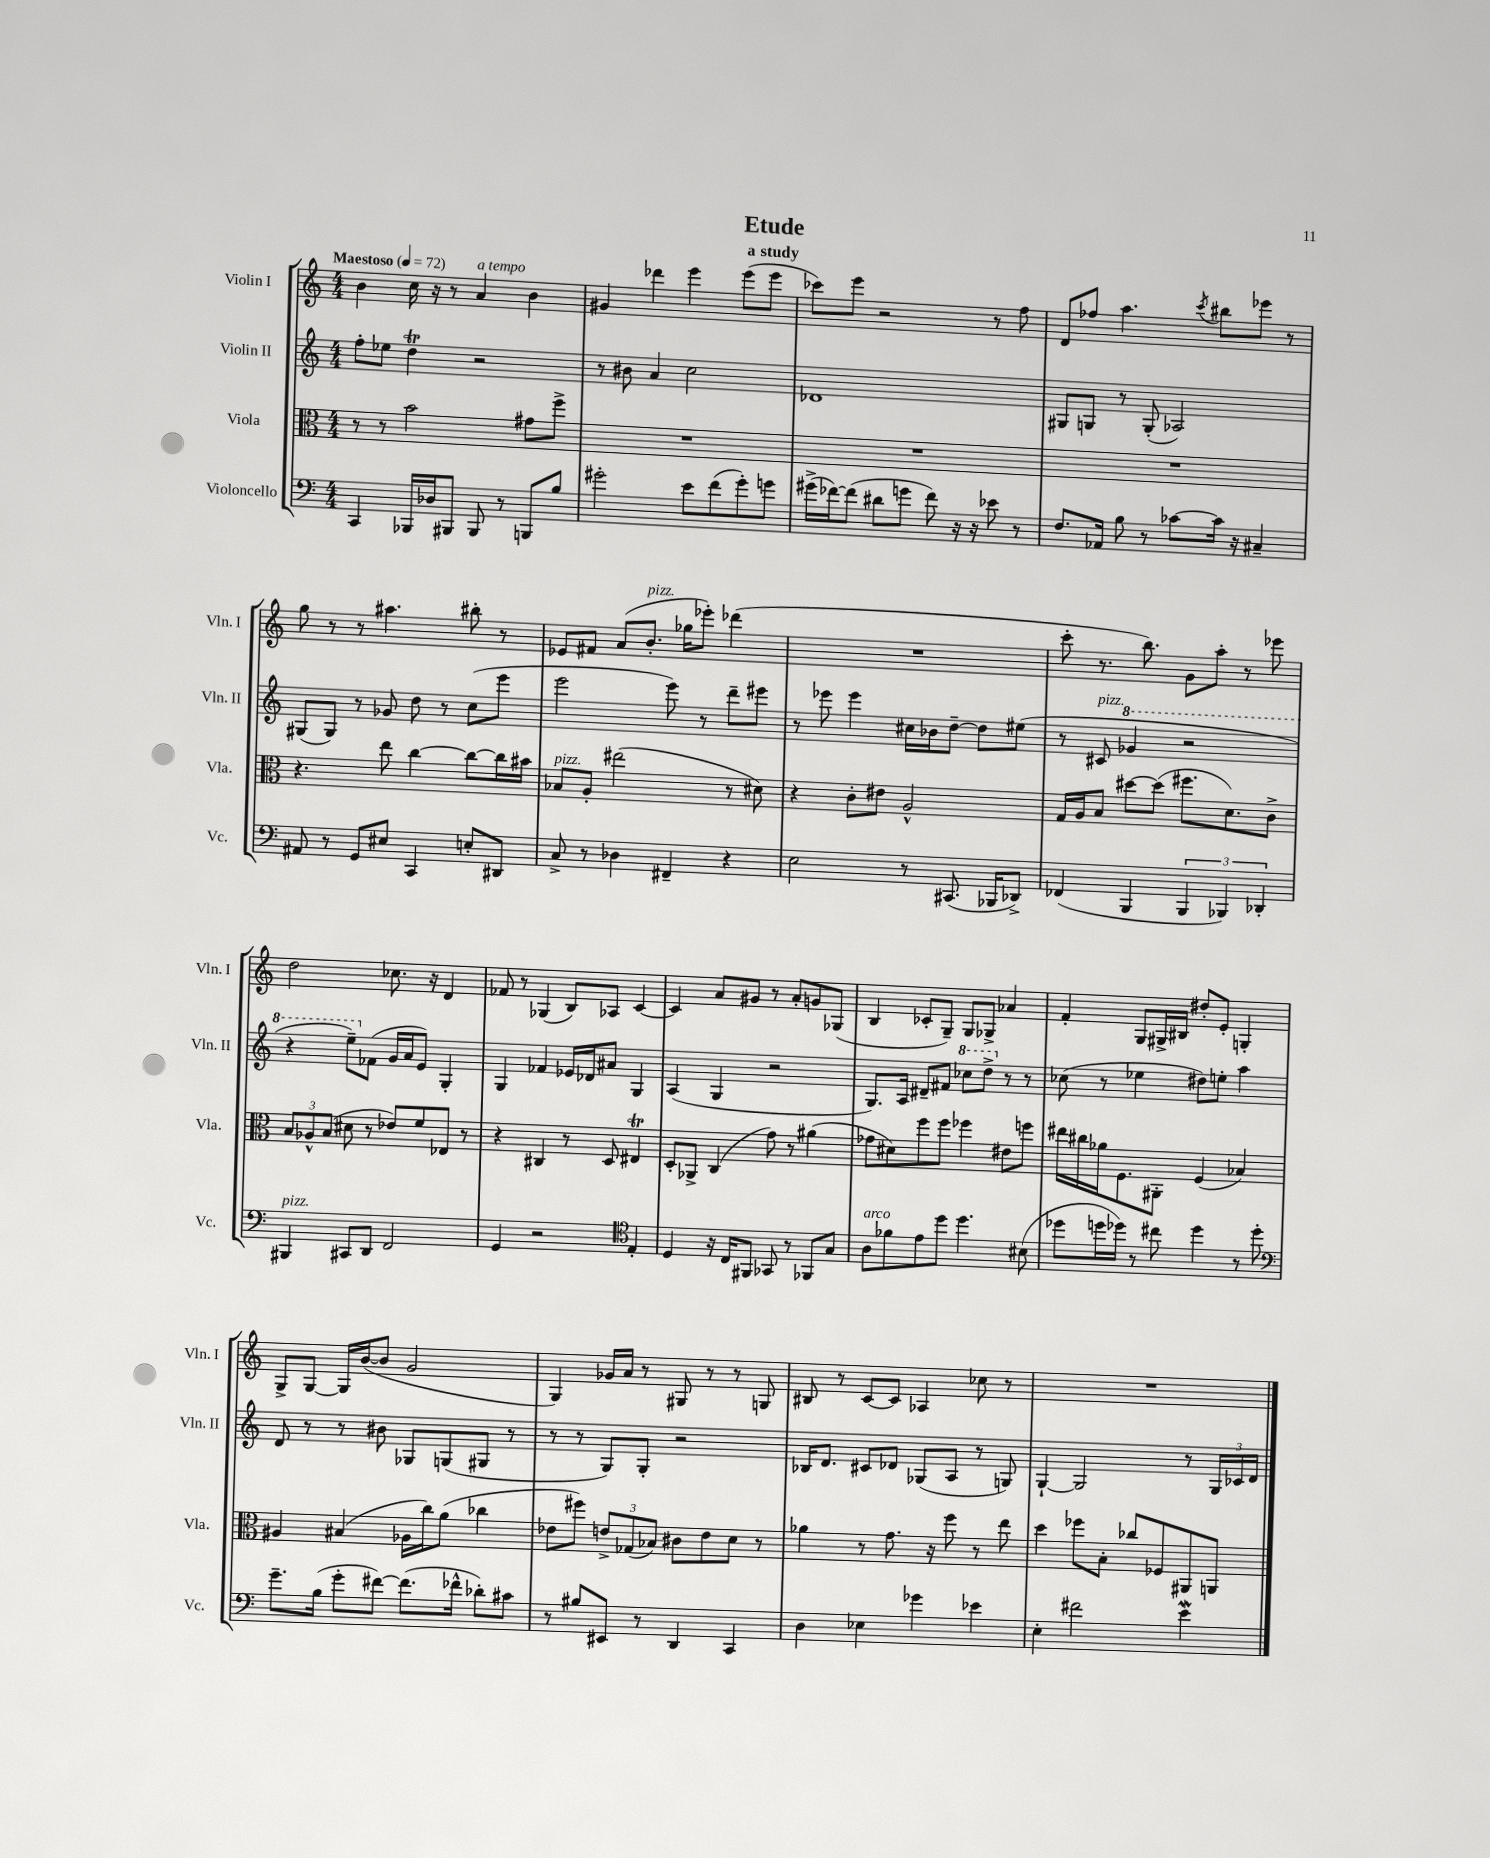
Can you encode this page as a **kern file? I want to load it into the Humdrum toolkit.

**kern	**kern	**kern	**kern
*part4	*part3	*part2	*part1
*staff4	*staff3	*staff2	*staff1
*I"Violoncello	*I"Viola	*I"Violin II	*I"Violin I
*I'Vc.	*I'Vla.	*I'Vln. II	*I'Vln. I
*clefF4	*clefC3	*clefG2	*clefG2
*k[]	*k[]	*k[]	*k[]
*M4/4	*M4/4	*M4/4	*M4/4
*MM72	*MM72	*MM72	*MM72
=1	=1	=1	=1
!	!	!	!LO:TX:a:B:t=Maestoso
4CC/	8r	8ff'\L	4b\
.	8r	8ee-X\J	.
16BBB-X/LL	2b\	4ddT\	16cc\
16D-X/J	.	.	16r
8BBB#X/J	.	.	8r
!	!	!	!LO:TX:a:i:t=a tempo
8BBB#/	.	2r	4a/
8r	.	.	.
8BBBn/L	8g#X\L	.	4b\
8B/J	8ff^\J	.	.
=2	=2	=2	=2
2g#X'\	1r	8r	4g#X/
.	.	8b#X\	.
.	.	4a/	4ddd-X\
8e\L	.	2cc\	4eee\
(8f\	.	.	.
8g#'\)	.	.	(8eee\L
8gn\J	.	.	8eee\J
=3	=3	=3	=3
(16g#X^\LL	1r	1d-X	8ccc-X\L)
[16f-X\J)	.	.	.
(8f-\J]	.	.	8eee\J
8d#X\L	.	.	2r
8gn\J	.	.	.
8f-\)	.	.	.
16r	.	.	.
16r	.	.	.
8e-X\	.	.	8r
8r	.	.	8ff\
=4	=4	=4	=4
8.F/L	1r	8G#X/L	8d/L
.	.	8Gn/J	8ff-X/J
16AA-X/Jk	.	.	.
8B\	.	8r	4.aa\
8r	.	(8G'/	.
[8c-X\L	.	2A-X/)	.
.	.	.	8qccc/
16c-\Jk]	.	.	8bb#X\L
16r	.	.	.
4C#X~/	.	.	8eee-X\J
.	.	.	8r
!!LO:LB:g=z
=5	=5	=5	=5
8AA#X/	4.r	(8G#X/L	8gg\
8r	.	8G#/J)	8r
8GG/L	.	8r	8r
8E#X/J	8ee\	8g-X/	4.aa#X\
4CC/	[4cc\	8dd\	.
.	.	8r	.
8En'/L	8cc\L_	(8cc\L	8bb#X'\
8DD#X/J	16cc\L]	8eee\J	8r
.	16b#X\JJ	.	.
=6	=6	=6	=6
!	!LO:TX:a:i:t=pizz.	!	!
8C^/	8B-X/L	2eee\	8e-X/L
8r	8A'/J	.	8f#X/J
4D-X\	(2ee#X\	.	(8a/L
!	!	!	!LO:TX:a:i:t=pizz.
.	.	.	8.b'/J
4FF#X~/	.	8eee\)	.
.	.	.	16gg-X\KL
.	.	8r	8eee-X'\J)
4r	8r	8ddd~\L	(4ddd-X\
.	8d#X\)	8eee#X\J	.
=7	=7	=7	=7
2E\	4r	8r	1r
.	.	8eee-X\	.
.	8c'\L	4eee-\	.
.	8e#X\J	.	.
8r	2A^^/	16cc#X\LL	.
.	.	16b-X\J	.
(8.CC#X/	.	[8dd~\J	.
.	.	8dd\L]	.
16BBB-X/KL	.	.	.
8DD-X^/J)	.	(8ee#X\J	.
=8	=8	=8	=8
(4FF-X/	16G/LL	8r	8ccc'\
.	16A/J	.	.
!	!	!LO:TX:a:i:t=pizz.	!
.	8B/J	8c#X/	8.r
*	*	*8va	*
4BBB/	[8dd#X\L	4gg-X/	.
.	.	.	8.bb\)
.	(8dd#\J]	.	.
6BBB/	8.ff#X\L	2r	8g\L
.	.	.	8aa'\J
6BBB-X/)	.	.	.
.	8.d\)	.	.
.	.	.	8r
6DD-X'/	.	.	.
.	8c^\J	.	8eee-X\
!!LO:LB:g=z
=9	=9	=9	=9
!LO:TX:a:i:t=pizz.	!	!	!
4BBB#X/	12B/L	4r	2dd\
.	12A-X^^/	.	.
.	(12B/J	.	.
8CC#X/L	8d#X\	8eee~\L)	.
*	*	*X8va	*
8DD/J	8r	(8f-X\J	.
2FF/	8e-X/L)	16g/LL	8.cc-X\
.	.	16a/J	.
.	8f/	8e/J)	.
.	.	.	16r
.	8E-X/J	4G'/	4d/
.	8r	.	.
=10	=10	=10	=10
4GG/	4r	4G/	8f-X/
.	.	.	8r
2r	4C#X/	4f-X/	(4G-X/
.	8r	16e-X/LL	8B/L)
.	.	16d-X/J	.
.	8D/	8a#X/J	8A-X/J
*clefC4	*	*	*
4E'/	4E#Xt/	4G/	[4c/
=11	=11	=11	=11
4D/	8D'/L	(4A/	4c/]
.	8AA-X^/J	.	.
16r	(4C/	4G/	8a/L
16C/KL	.	.	.
8FF#X/J	.	.	8g#X/J
8GG-X/	8g\)	2r	8r
8r	8r	.	8a'/L
8FF-X/L	(4a#X\	.	8gn/
8G/J	.	.	(8G-X/J
=12	=12	=12	=12
!LO:TX:a:i:t=arco	!	!	!
8A\L	8g-X\L	8.G/L)	4B/
8f-X\	8d#X\)	.	.
.	.	16A/Jk	.
8e\	8ff\	8d#X~/L	8c-X'/L
8dd\J	8ff\J	8f#X/J	8G~/J)
*	*	*8va	*
4.dd\	4ff-X\	8ccc-X\L	8G/L
.	.	8ddd^\J	8G-X^/J
*	*	*X8va	*
.	8e#X\L	8r	4a-X/
(8B#X\	8ffn\J	8r	.
=13	=13	=13	=13
8dd-X\L	16ee#X\LL	(8cc-X\	4f'/
.	16cc#X\	.	.
16ddn\L	16a-X\J	8r	.
16dd-X\JJ)	8.F\	.	.
8r	.	4ee-X\	8G/L
8cc#X\	8AA#X'\J	.	16G#X^/L
.	.	.	16B#X/JJ
4dd-\	(4F/	8dd#X\L)	8dd#X'/L
.	.	8een'\J	8e'/J
8r	4B-X/)	4aa\	4Gn'/
8dd-'\	.	.	.
!!LO:LB:g=z
=14	=14	=14	=14
*clefF4	*	*	*
8.g~\L	4A#X/	8d/	8G^/L
.	.	8r	[8G/J
(16B\Jk	.	.	.
8g'\L	(4B#X/	8r	16G/LL]
.	.	.	([16b/J
[8f#X\J)	.	8b#X\	8b/J]
(8.f#\L]	16A-X\LL	8G-X/L	2g/
.	16cc\J)	.	.
.	(8a\J	(8Gn/	.
16f-X^^\Jk	.	.	.
8d-X'\L)	4cc-X\	8G#X/J	.
8c#X\J	.	8r	.
=15	=15	=15	=15
8r	8e-X\L	8r	4G/)
8B#X/L	8ff#X\J)	8r	.
8EE#X/J	12en^/L	8G/L)	16g-X/LL
.	.	.	16a/JJ
.	(12G-X/	.	.
8r	.	8G'/J	8r
.	12B-X/J)	.	.
4DD/	8c#X\L	2r	8G#X/
.	8e\	.	8r
4CC/	8d\J	.	8r
.	8r	.	8Gn/
=16	=16	=16	=16
4D\	4a-X\	16B-X/KL	8B#X/
.	.	8.d/J	.
.	.	.	8r
4E-X\	8r	8c#X/L	[8c/L
.	8.g\	8d-X/J	8c/J]
4g-X\	.	(8G-X/L	4A-X/
.	16r	.	.
.	8ff\	8A/J	.
4e-X\	8r	8r	8cc-X\
.	8ee\	8Gn/)	8r
=17	=17	=17	=17
4E'\	4dd\	[4G`/	1r
2f#X\	8ff-X\L	2G/]	.
.	8B'\J	.	.
.	8cc-X/L	.	.
.	8F-X/	.	.
4eW\	8AA#X/	8r	.
.	8AAn/J	24G/LL	.
.	.	24c-X/	.
.	.	24d/JJ	.
==	==	==	==
*-	*-	*-	*-
